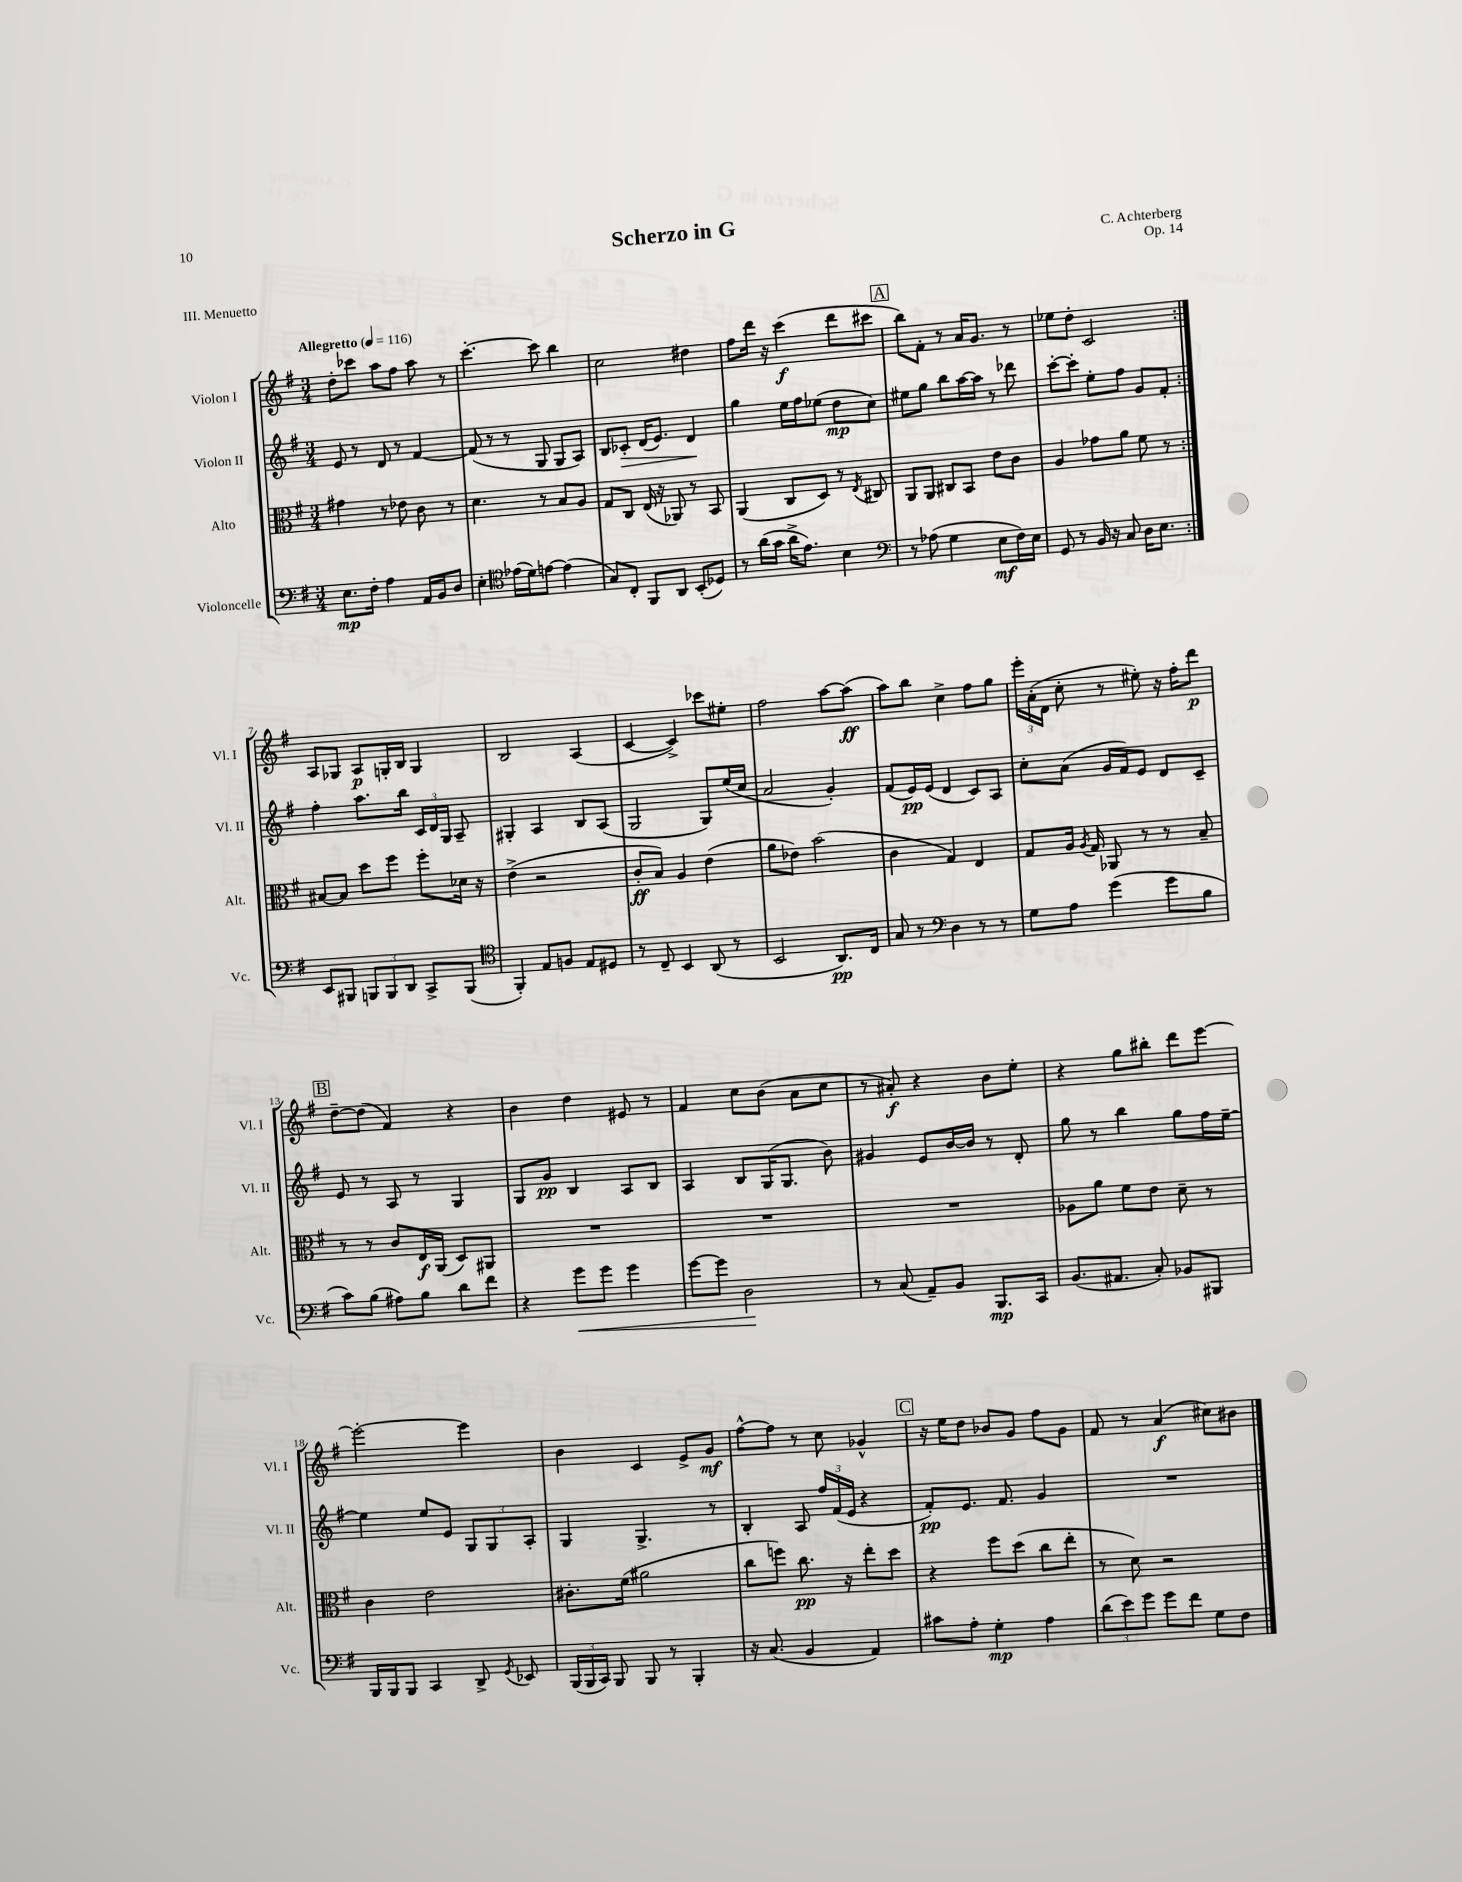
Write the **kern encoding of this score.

**kern	**dynam	**kern	**dynam	**kern	**dynam	**kern	**dynam
*part4	*part4	*part3	*part3	*part2	*part2	*part1	*part1
*staff4	*staff4	*staff3	*staff3	*staff2	*staff2	*staff1	*staff1
*I"Violoncelle	*	*I"Alto	*	*I"Violon II	*	*I"Violon I	*
*I'Vc.	*	*I'Alt.	*	*I'Vl. II	*	*I'Vl. I	*
*clefF4	*	*clefC3	*	*clefG2	*	*clefG2	*
*k[f#]	*	*k[f#]	*	*k[f#]	*	*k[f#]	*
*M3/4	*	*M3/4	*	*M3/4	*	*M3/4	*
*MM116	*	*MM116	*	*MM116	*	*MM116	*
=1	=1	=1	=1	=1	=1	=1	=1
!	!	!	!	!	!	!LO:TX:a:B:t=Allegretto	!
8.E\L	mp	4g#X\	.	8e/	.	8dd'\L	.
.	.	.	.	8r	.	8ccc-X\J	.
16F#'\Jk	.	.	.	.	.	.	.
4A\	.	8r	.	8d/	.	8aa\L	.
.	.	8e-X\	.	8r	.	8ff#\J	.
16AA/LL	.	8c\	.	[4f#/	.	8aa\	.
16BB/J	.	.	.	.	.	.	.
8D/J	.	8r	.	.	.	8r	.
=2	=2	=2	=2	=2	=2	=2	=2
4E'\	.	4.d\	.	(8f#/]	.	[4.ccc'\	.
.	.	.	.	8r	.	.	.
*clefC4	*	*	*	*	*	*	*
(16e-X\LL	.	.	.	8r	.	.	.
16d\J)	.	.	.	.	.	.	.
[8en\J	.	8r	.	8G/	.	8ccc\]	.
(4e\]	.	8B/L	.	8G/L	.	4bb\	.
.	.	8A/J	.	8A/J)	.	.	.
=3	=3	=3	=3	=3	=3	=3	=3
8G/L)	.	8G/L	.	8B/L	.	2cc\	.
!	!	!	!	!	!LO:HP:b	!	!
8C'/J	.	8C/J	.	8c-X'/J	>	.	.
8FF#/L	.	(16E/	.	(16d/KL	.	.	.
.	.	16r	.	8.e/J)	.	.	.
8AA/J	.	8AA-X/)	.	.	.	.	.
(8BB'/L	.	8r	.	4d/	.	4dd#X\	.
8D-X/J)	.	8BB/	.	.	.	.	.
.	.	.	.	.	]	.	.
=4	=4	=4	=4	=4	=4	=4	=4
8r	.	(4AA/	.	4gg\	.	8ff#\L	.
(16a\LL	.	.	.	.	.	16ddd\Jk	.
16g\JJ	.	.	.	.	.	16r	.
16a^\KL	.	8C/L	.	16ee\LL	.	(4ccc\	f
8.e\J)	.	.	.	16ff#\J	.	.	.
.	.	8D/J)	.	(8ee-X\J	.	.	.
4B\	.	8r	.	8dd\L	mp	8ddd\L	.
.	.	8qE/	.	.	.	.	.
.	.	8C#X/	.	8cc\J)	.	8ccc#X\J	.
!!LO:REH:place=s1:t=A
=5	=5	=5	=5	=5	=5	=5	=5
*clefF4	*	*	*	*	*	*	*
8r	.	8AA/L	.	8ee#X\L	.	8bb\L)	.
(8A-X\	.	8AA/J	.	8gg\J	.	8f#'\J	.
4G\	.	8C#X/L	.	8bb\L	.	8r	.
.	.	8BB/J	.	[16aa\L	.	16a/KL	.
.	.	.	.	16aa\JJ]	.	8.g/J	.
8E\L	mf	8e\L	.	8r	.	.	.
16F#\L)	.	8c\J	.	8ddd-X\	.	8r	.
16E\JJ	.	.	.	.	.	.	.
=6	=6	=6	=6	=6	=6	=6	=6
8GG/	.	4A/	.	[8ccc'\L	.	8ee-X\L	.
8r	.	.	.	8ccc'\J]	.	8dd'\J	.
16BB/	.	8g-X\L	.	8ee'\L	.	2c/	.
16r	.	.	.	.	.	.	.
8C/	.	8a\J	.	8ff#\J	.	.	.
16D\KL	.	8f#\	.	8g/L	.	.	.
8.E\J	.	.	.	.	.	.	.
.	.	8r	.	8f#'/J	.	.	.
!!LO:LB:g=z
=7:|!	=7:|!	=7:|!	=7:|!	=7:|!	=7:|!	=7:|!	=7:|!
8EE/L	.	[8B#X/L	.	4ff#'\	.	8A/L	.
8BBB#X/J	.	8B#/J]	.	.	.	8G-X/J	.
12BBBn/L	.	8dd\L	.	8.aa\L	.	8A/L	p
12BBB/	.	.	.	.	.	.	.
.	.	8ff#\J	.	.	.	16Gn'/L	.
12DD/J	.	.	.	.	.	.	.
.	.	.	.	16bb\Jk	.	16B/JJ	.
8CC^/L	.	8ff#'\L	.	24c/LL	.	4G/	.
.	.	.	.	24d/	.	.	.
.	.	.	.	24G/JJ	.	.	.
(8BBB/J	.	16d-X\Jk	.	8A~/	.	.	.
.	.	16r	.	.	.	.	.
=8	=8	=8	=8	=8	=8	=8	=8
*clefC4	*	*	*	*	*	*	*
4FF#'/)	.	(4e^\	.	4G#X'/	.	2B/	.
8E/L	.	2r	.	4A/	.	.	.
8Fn/J	.	.	.	.	.	.	.
8E/L	.	.	.	8B/L	.	(4A/	.
8D#X/J	.	.	.	(8A/J	.	.	.
=9	=9	=9	=9	=9	=9	=9	=9
8r	.	8c'/L	ff	2G/	.	[4c/	.
8C~/	.	8B/J)	.	.	.	.	.
4BB/	.	4A/	.	.	.	4c^/])	.
(8AA/	.	(4e\	.	8G/L)	.	8ccc-X\L	.
8r	.	.	.	(16ee/L	.	8ee#X'\J	.
.	.	.	.	16cc/JJ	.	.	.
=10	=10	=10	=10	=10	=10	=10	=10
2BB/	.	8a\L	.	2a/	.	2ff#\	.
.	.	8e-X\J)	.	.	.	.	.
.	.	(2b\	.	.	.	.	.
8.AA/L)	pp	.	.	4g'/)	.	[8aa\L	.
.	.	.	.	.	.	(8aa\J]	ff
16C/Jk	.	.	.	.	.	.	.
=11	=11	=11	=11	=11	=11	=11	=11
8G/	.	4c\	.	(8f#/L	.	8aa\L)	.
8r	.	.	.	16e/L)	pp	8bb\J	.
.	.	.	.	(16e/JJ	.	.	.
*clefF4	*	*	*	*	*	*	*
4D\	.	4G/)	.	4d/	.	4cc^\	.
8r	.	4E/	.	8c/L)	.	8ff#\L	.
8r	.	.	.	8A/J	.	8gg\J	.
=12	=12	=12	=12	=12	=12	=12	=12
8G\L	.	8G/L	.	8cc'\L	.	24eee'\LL	.
.	.	.	.	.	.	(24a'\	.
.	.	.	.	.	.	24d\JJ	.
8A\J	.	16A/Jk	.	(8a\J	.	8cc'\	.
.	.	8qA/	.	.	.	.	.
.	.	16G/	.	.	.	.	.
(4g\	.	8AA-X/	.	16g/LL	.	8r	.
.	.	.	.	16f#/J)	.	.	.
.	.	8r	.	8e/J	.	8ee#X'\)	.
8g\L	.	8r	.	8d/L	.	16r	.
.	.	.	.	.	.	16ff#'\KL	.
8B\J	.	8B~/	.	8c~/J	.	8ddd\J	p
!!LO:LB:g=z
!!LO:REH:place=s1:t=B
=13	=13	=13	=13	=13	=13	=13	=13
8c\L)	.	8r	.	8e/	.	[8dd~\L	.
(8B\J	.	8r	.	8r	.	(8dd\J]	.
8A#X\L)	.	8c/L	.	8A/	.	4f#/)	.
8B\J	.	16E/L	f	8r	.	.	.
.	.	(16AA/JJ	.	.	.	.	.
8d\L	.	8D/L)	.	4G/	.	4r	.
8f#\J	.	8AA#X/J	.	.	.	.	.
=14	=14	=14	=14	=14	=14	=14	=14
4r	.	2.r	.	8G/L	.	4b\	.
.	.	.	.	8g/J	pp	.	.
!	!LO:HP:b	!	!	!	!	!	!
8g\L	<	.	.	4B/	.	4dd\	.
8g\J	.	.	.	.	.	.	.
4g\	.	.	.	8A/L	.	8e#X/	.
.	.	.	.	8B/J	.	8r	.
=15	=15	=15	=15	=15	=15	=15	=15
[8g\L	.	2.r	.	4A/	.	4f#/	.
8g\J]	.	.	.	.	.	.	.
2D\	.	.	.	8B/L	.	8cc\L	.
.	.	.	.	(16G/K	.	(8b\J	.
.	.	.	.	8.G/J	.	.	.
.	.	.	.	.	.	8a\L	.
.	.	.	.	8b\)	.	8cc\J	.
.	[	.	.	.	.	.	.
=16	=16	=16	=16	=16	=16	=16	=16
8r	.	2.r	.	4g#X/	.	8r	.
(8C/	.	.	.	.	.	8a#X'/)	f
8AA~/L)	.	.	.	8e/L	.	4r	.
8BB/J	.	.	.	[16b/L	.	.	.
.	.	.	.	16b/JJ]	.	.	.
8.BBB/L	mp	.	.	8r	.	8b\L	.
.	.	.	.	8d'/	.	8ee'\J	.
16CC/Jk	.	.	.	.	.	.	.
=17	=17	=17	=17	=17	=17	=17	=17
(8.BB/L	.	8A-X\L	.	8gg\	.	4r	.
.	.	8a\J	.	8r	.	.	.
8.AA#X/J	.	.	.	.	.	.	.
.	.	8f#\L	.	4bb\	.	8gg\L	.
8C'/)	.	8e\J	.	.	.	8bb#X'\J	.
8BB-X/L	.	8d~\	.	8gg\L	.	8ddd\L	.
8BBB#X/J	.	8r	.	16ff#\L	.	[8eee\J	.
.	.	.	.	[16ee~\JJ	.	.	.
!!LO:LB:g=z
=18	=18	=18	=18	=18	=18	=18	=18
16BBB/LL	.	4c\	.	4ee\]	.	2eee'\_	.
16BBB/J	.	.	.	.	.	.	.
8BBB/J	.	.	.	.	.	.	.
4CC/	.	2e\	.	8ee/L	.	.	.
.	.	.	.	8e/J	.	.	.
8DD^/	.	.	.	12G/L	.	4eee\]	.
.	.	.	.	12G/	.	.	.
8qGG/	.	.	.	.	.	.	.
8EE-X/	.	.	.	.	.	.	.
.	.	.	.	12A'/J	.	.	.
=19	=19	=19	=19	=19	=19	=19	=19
(24BBB/LL	.	8.c#X'\L	.	4G/	.	4b\	.
24BBB/	.	.	.	.	.	.	.
24CC/JJ)	.	.	.	.	.	.	.
8BBB/	.	.	.	.	.	.	.
.	.	(16f#\Jk	.	.	.	.	.
8BBB/	.	2a#X\	.	4.G^/	.	4c/	.
8r	.	.	.	.	.	.	.
4BBB'/	.	.	.	.	.	8e^/L	.
.	.	.	.	8r	.	8g/J	mf
=20	=20	=20	=20	=20	=20	=20	=20
16r	.	8cc\L	.	4B'/	.	[8ff#^^\L	.
(8.C/	.	.	.	.	.	.	.
.	.	8ffn\J)	.	.	.	8ff#\J]	.
4BB/	.	8.cc\	pp	8A/	.	8r	.
.	.	.	.	24ff#/LL	.	8cc\	.
.	.	.	.	(24f#/	.	.	.
.	.	16r	.	.	.	.	.
.	.	.	.	24e/JJ	.	.	.
4AA/)	.	8ee'\L	.	4r	.	4g-X^^/	.
.	.	8dd\J	.	.	.	.	.
!!LO:REH:place=s1:t=C
=21	=21	=21	=21	=21	=21	=21	=21
8c#X\L	.	4r	.	8f#'/L)	pp	16r	.
.	.	.	.	.	.	16ee\KL	.
8A'\J	.	.	.	8.e/J	.	8dd\J	.
4G'\	mp	8ff#\L	.	.	.	8b-X/L	.
.	.	.	.	8.f#/	.	.	.
.	.	(8dd\J	.	.	.	8g/J	.
4A\	.	8cc\L	.	4g/	.	8ff#\L	.
.	.	8ee'\J	.	.	.	8g\J	.
=22	=22	=22	=22	=22	=22	=22	=22
(12d\L	.	8r	.	2.r	.	8f#/	.
12e\)	.	.	.	.	.	.	.
.	.	8d\)	.	.	.	8r	.
12g\J	.	.	.	.	.	.	.
8g\L	.	2r	.	.	.	(4a/	f
8f#\J	.	.	.	.	.	.	.
8G\L	.	.	.	.	.	8cc#X\L)	.
8F#\J	.	.	.	.	.	8b#X\J	.
==	==	==	==	==	==	==	==
*-	*-	*-	*-	*-	*-	*-	*-
